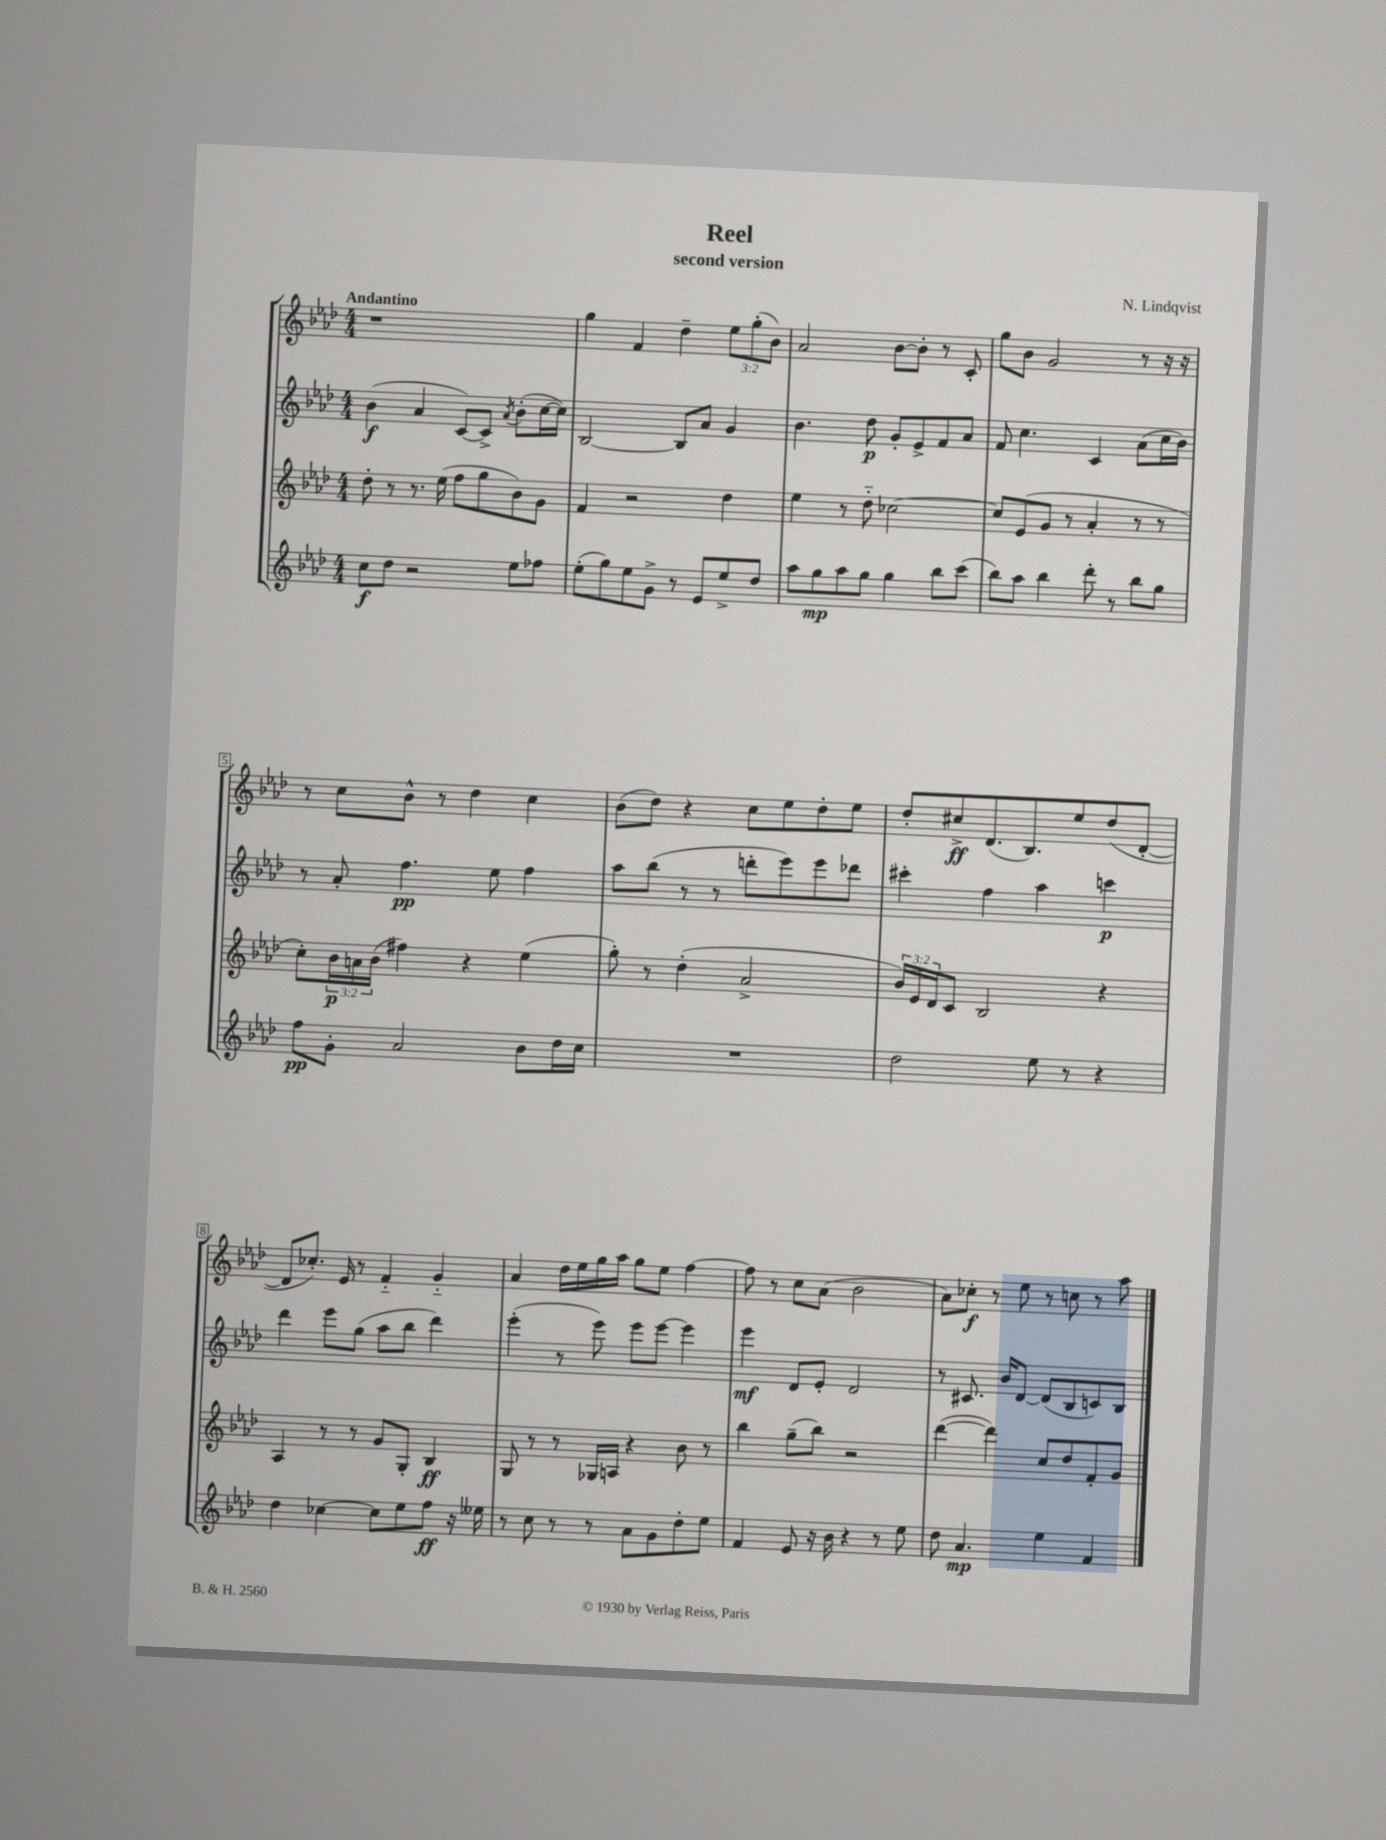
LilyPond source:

\header { title = "Reel" composer = "N. Lindqvist" subtitle = "second version" }
<<
\new StaffGroup <<
\new Staff = "s0" {
    \clef treble \key aes \major \numericTimeSignature \time 4/4 \override Staff.TupletNumber.text = #tuplet-number::calc-fraction-text \tempo "Andantino"
    r1 |
    g''4 f'4 des''4-- \tuplet 3/2 { ees''8 g''8-.( bes'8) } |
    aes'2 bes'8~ bes'8-. r8 c'8-. |
    g''8 bes'8 g'2 r8 r16 r16 |
    r8 c''8 bes'8-^ r8 des''4 c''4 |
    bes'8( des''8) r4 c''8 ees''8 des''8-. ees''8 |
    des''8-. cis''8->\ff des'8.( bes8.) ees''8 des''8( des'8~-. |
    des'8 ces''8.-.) ees'16 r8 f'4-_ g'4-_ |
    aes'4 des''16 ees''16 g''16 aes''16 g''8 ees''8 f''4~ |
    f''8 r8 c''8 aes'8( bes'2 |
    aes'8) ces''8-.\f r8 ees''8 r8 c''8 r8 aes''8 \bar "|." |
}
\new Staff = "s1" {
    \clef treble \key aes \major \numericTimeSignature \time 4/4
    bes'4\f( aes'4 c'8~) c'8-> \acciaccatura { aes'8 } bes'8-.( c''16~ c''16) |
    bes2~ bes8 aes'8 g'4 |
    bes'4. des''8\p g'8-. ees'8-> f'8 aes'8 |
    f'8 c''4. c'4 aes'8( c''16 bes'16) |
    r8 aes'8-. f''4.\pp ees''8 f''4 |
    aes''8 bes''8( r8 r8 d'''8-. ees'''8) ees'''8 des'''8 |
    cis'''4-. f''4 aes''4 c'''4\p |
    des'''4 ees'''8 g''8( aes''8 bes''8 des'''4) |
    ees'''4-.( r8 ees'''8) ees'''8 ees'''8~ ees'''4 |
    ees'''4\mf des'8 ees'8-. des'2 |
    r8 cis'8. bes'16 des'8~ des'8( bes8 c'8) bes8 \bar "|." |
}
\new Staff = "s2" {
    \clef treble \key aes \major \numericTimeSignature \time 4/4 \override Staff.TupletNumber.text = #tuplet-number::calc-fraction-text
    des''8-. r8 r8. ees''16( f''8 g''8 bes'8) g'8 |
    f'4 r2 des''4 |
    ees''4 r8 des''8-_ ces''2~ |
    ces''8 ees'8( g'8 r8 aes'4-. r8 r8 |
    c''8-.) \tuplet 3/2 { bes'16\p a'16 bes'16( } fis''4) r4 ees''4( |
    g''8-.) r8 des''4-.( aes'2-> |
    \tuplet 3/2 { bes'16) ees'16 des'16 } c'8 bes2 r4 |
    aes4 r8 r8 g'8 g8-. bes4\ff |
    g8 r8 r8 ges16 a16 r4 bes'8 r8 |
    bes''4 g''8--( bes''8) r2 |
    des'''4~( des'''4) c''8 des''8 f'8-. g'8 \bar "|." |
}
\new Staff = "s3" {
    \clef treble \key aes \major \numericTimeSignature \time 4/4
    c''8\f des''8 r2 ees''8 fes''8 |
    ees''8-.( g''8) ees''8 g'8-> r8 ees'8 ees''8-> des''8 |
    aes''8 g''8\mp aes''8 g''8 g''4 bes''8 c'''8( |
    bes''8) aes''8 bes''4 des'''8-. r8 bes''8 g''8 |
    f''8\pp g'8-. aes'2 bes'8 des''16 c''16 |
    R1 |
    des''2 ees''8 r8 r4 |
    des''4 ces''4~ ces''8 ees''8 f''8\ff r16 eeses''16 |
    r8 c''8 r8 r8 aes'8 g'8 des''8-. ees''8 |
    f'4 ees'8 r16 bes'16 r4 r8 ees''8 |
    des''8 aes'4.\mp ees''4 f'4 \bar "|." |
}
>>
>>
\layout { \context { \Score \override BarNumber.stencil = #(make-stencil-boxer 0.1 0.3 ly:text-interface::print) } }
